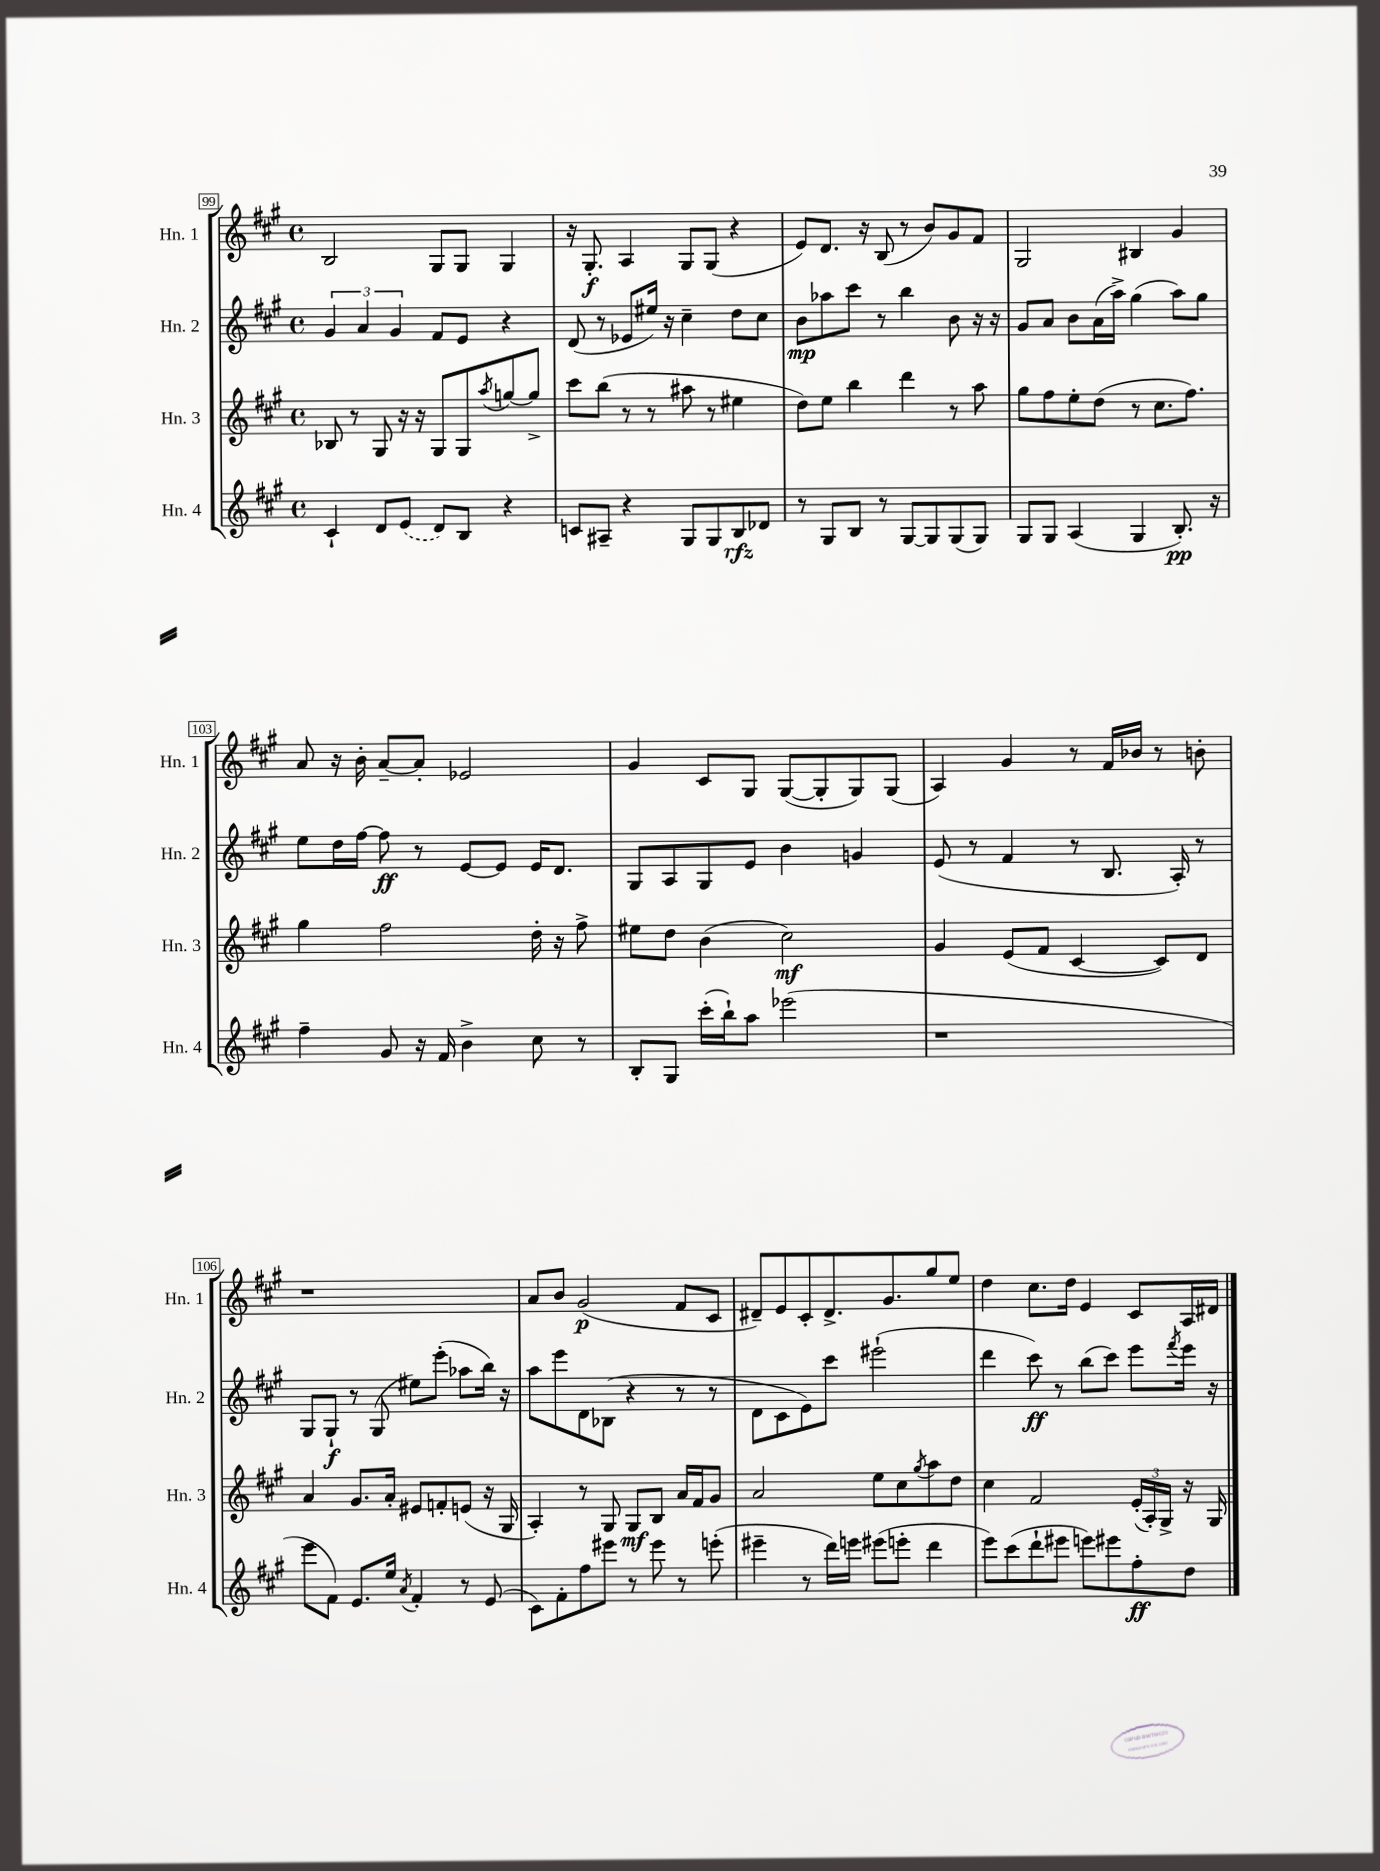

**kern	**dynam	**kern	**dynam	**kern	**dynam	**kern	**dynam
*part4	*part4	*part3	*part3	*part2	*part2	*part1	*part1
*staff4	*staff4	*staff3	*staff3	*staff2	*staff2	*staff1	*staff1
*I"Hn. 4	*	*I"Hn. 3	*	*I"Hn. 2	*	*I"Hn. 1	*
*I'Hn. 4	*	*I'Hn. 3	*	*I'Hn. 2	*	*I'Hn. 1	*
*clefG2	*	*clefG2	*	*clefG2	*	*clefG2	*
*k[f#c#g#]	*	*k[f#c#g#]	*	*k[f#c#g#]	*	*k[f#c#g#]	*
*M4/4	*	*M4/4	*	*M4/4	*	*M4/4	*
*met(c)	*	*met(c)	*	*met(c)	*	*met(c)	*
=99	=99	=99	=99	=99	=99	=99	=99
4c#`/	.	8B-X/	.	6g#/	.	2B/	.
.	.	8r	.	.	.	.	.
.	.	.	.	6a/	.	.	.
8d/L	.	8G#/	.	.	.	.	.
.	.	.	.	6g#/	.	.	.
(8e/J	.	16r	.	.	.	.	.
.	.	16r	.	.	.	.	.
8d/L)	.	8G#/L	.	8f#/L	.	8G#/L	.
8B/J	.	8G#/	.	8e/J	.	8G#/J	.
.	.	8qaa/	.	.	.	.	.
4r	.	[8ggn/	.	4r	.	4G#/	.
.	.	8gg^/J]	.	.	.	.	.
=100	=100	=100	=100	=100	=100	=100	=100
8cn/L	.	8ccc#\L	.	(8d/	.	16r	.
.	.	.	.	.	.	8.G#'/	f
8A#X~/J	.	(8bb\J	.	8r	.	.	.
4r	.	8r	.	8e-X/L	.	4A/	.
.	.	8r	.	16ee#X/Jk)	.	.	.
.	.	.	.	16r	.	.	.
8G#/L	.	8aa#X\	.	4cc#~\	.	8G#/L	.
8G#/	.	8r	.	.	.	(8G#/J	.
8B/	rfz	4ee#X\	.	8dd\L	.	4r	.
8d-X/J	.	.	.	8cc#\J	.	.	.
=101	=101	=101	=101	=101	=101	=101	=101
8r	.	8dd\L)	.	8b\L	mp	8e/L)	.
8G#/L	.	8ee\J	.	8aa-X\	.	8.d/J	.
8B/J	.	4bb\	.	8ccc#\J	.	.	.
.	.	.	.	.	.	16r	.
8r	.	.	.	8r	.	(8B/	.
[8G#/L	.	4ddd\	.	4bb\	.	8r	.
8G#/]	.	.	.	.	.	8b/L)	.
(8G#/	.	8r	.	8b\	.	8g#/	.
8G#/J)	.	8aa\	.	16r	.	8f#/J	.
.	.	.	.	16r	.	.	.
=102	=102	=102	=102	=102	=102	=102	=102
8G#/L	.	8gg#\L	.	8g#/L	.	2G#/	.
8G#/J	.	8ff#\	.	8a/J	.	.	.
(4A/	.	8ee'\	.	8b\L	.	.	.
.	.	(8dd\J	.	(16a\L	.	.	.
.	.	.	.	16aa^\JJ)	.	.	.
4G#/	.	8r	.	(4gg#\	.	4B#X/	.
.	.	8.cc#\L	.	.	.	.	.
8.B'/)	pp	.	.	8aa\L)	.	4g#/	.
.	.	8.ff#\J)	.	.	.	.	.
.	.	.	.	8gg#\J	.	.	.
16r	.	.	.	.	.	.	.
!!LO:LB:g=z
=103	=103	=103	=103	=103	=103	=103	=103
4ff#~\	.	4gg#\	.	8ee\L	.	8a/	.
.	.	.	.	16dd\L	.	16r	.
.	.	.	.	[16ff#\JJ	.	16b'\	.
8g#/	.	2ff#\	.	8ff#\]	ff	[8a~/L	.
16r	.	.	.	8r	.	8a'/J]	.
16f#/	.	.	.	.	.	.	.
4b^\	.	.	.	[8e/L	.	2e-X/	.
.	.	.	.	8e/J]	.	.	.
8cc#\	.	16dd'\	.	16e/KL	.	.	.
.	.	16r	.	8.d/J	.	.	.
8r	.	8ff#^\	.	.	.	.	.
=104	=104	=104	=104	=104	=104	=104	=104
8B'/L	.	8ee#X\L	.	8G#/L	.	4g#/	.
8G#/J	.	8dd\J	.	8A/	.	.	.
(16ccc#'\LL	.	(4b\	.	8G#/	.	8c#/L	.
16bb`\J)	.	.	.	.	.	.	.
8aa\J	.	.	.	8e/J	.	8G#/J	.
(2eee-X\	.	2cc#\)	mf	4b\	.	([8G#/L	.
.	.	.	.	.	.	8G#'/]	.
.	.	.	.	4gn/	.	8G#/)	.
.	.	.	.	.	.	(8G#/J	.
=105	=105	=105	=105	=105	=105	=105	=105
1r	.	4g#/	.	(8e/	.	4A/)	.
.	.	.	.	8r	.	.	.
.	.	(8e/L	.	4f#/	.	4g#/	.
.	.	8f#/J	.	.	.	.	.
.	.	[4c#/	.	8r	.	8r	.
.	.	.	.	8.B/	.	16f#/LL	.
.	.	.	.	.	.	16b-X/JJ	.
.	.	8c#/L])	.	.	.	8r	.
.	.	.	.	16A'/)	.	.	.
.	.	8d/J	.	8r	.	8bn'\	.
!!LO:LB:g=z
=106	=106	=106	=106	=106	=106	=106	=106
8eee\L	.	4a/	.	8G#/L	.	1r	.
8f#\J)	.	.	.	8G#`/J	f	.	.
8.e/L	.	8.g#/L	.	8r	.	.	.
.	.	.	.	(8G#/	.	.	.
16ee/Jk	.	16a'/Jk	.	.	.	.	.
8qa/	.	.	.	.	.	.	.
4f#'/	.	8e#X/L	.	8ee#X\L)	.	.	.
.	.	8fn'/	.	(8eee'\J	.	.	.
8r	.	(8en/J	.	8aa-X\L	.	.	.
(8e/	.	16r	.	16bb\Jk)	.	.	.
.	.	16G#/	.	16r	.	.	.
=107	=107	=107	=107	=107	=107	=107	=107
8c#\L)	.	4A'/)	.	8aa\L	.	8a/L	.
8f#'\	.	.	.	8eee\	.	8b/J	.
8ff#\	.	8r	.	8d\	.	(2g#/	p
8eee#X\J	.	8G#/	.	(8B-X\J	.	.	.
8r	.	8G#/L	mf	4r	.	.	.
8eee#\	.	8B/J	.	.	.	.	.
8r	.	16a/LL	.	8r	.	8f#/L	.
.	.	16f#/J	.	.	.	.	.
(8eeen'\	.	8g#/J	.	8r	.	8c#/J	.
=108	=108	=108	=108	=108	=108	=108	=108
4eee#X~\	.	2a/	.	8d\L	.	8d#X~/L)	.
.	.	.	.	8c#\	.	8e/	.
8r	.	.	.	8e\)	.	8c#'/	.
16ddd\LL)	.	.	.	8ccc#\J	.	8.d#^/	.
16eeen\JJ	.	.	.	.	.	.	.
(8eee#X\L	.	8ee\L	.	(2eee#X`\	.	.	.
.	.	.	.	.	.	8.g#/	.
8eeen'\J	.	8cc#\	.	.	.	.	.
.	.	8qgg#/	.	.	.	.	.
4ddd\	.	8aa\	.	.	.	8gg#/	.
.	.	8dd\J	.	.	.	8ee/J	.
=109	=109	=109	=109	=109	=109	=109	=109
8eee\L)	.	4cc#\	.	4ddd\	.	4dd\	.
(8ccc#\	.	.	.	.	.	.	.
8ddd`\	.	2f#/	.	8ccc#\)	ff	8.cc#\L	.
8eee#X\J	.	.	.	8r	.	.	.
.	.	.	.	.	.	16dd\Jk	.
8eeen\L)	.	.	.	(8bb\L	.	4e/	.
8eee#X\	.	.	.	8ccc#\J)	.	.	.
8ff#'\	ff	(24e'/LL	.	8eee\L	.	8c#/L	.
.	.	24A'/)	.	.	.	.	.
.	.	24G#^/JJ	.	.	.	.	.
.	.	.	.	8qfff#/	.	.	.
8dd\J	.	16r	.	16eee\Jk	.	16A/L	.
.	.	16G#/	.	16r	.	16d#X/JJ	.
==	==	==	==	==	==	==	==
*-	*-	*-	*-	*-	*-	*-	*-
